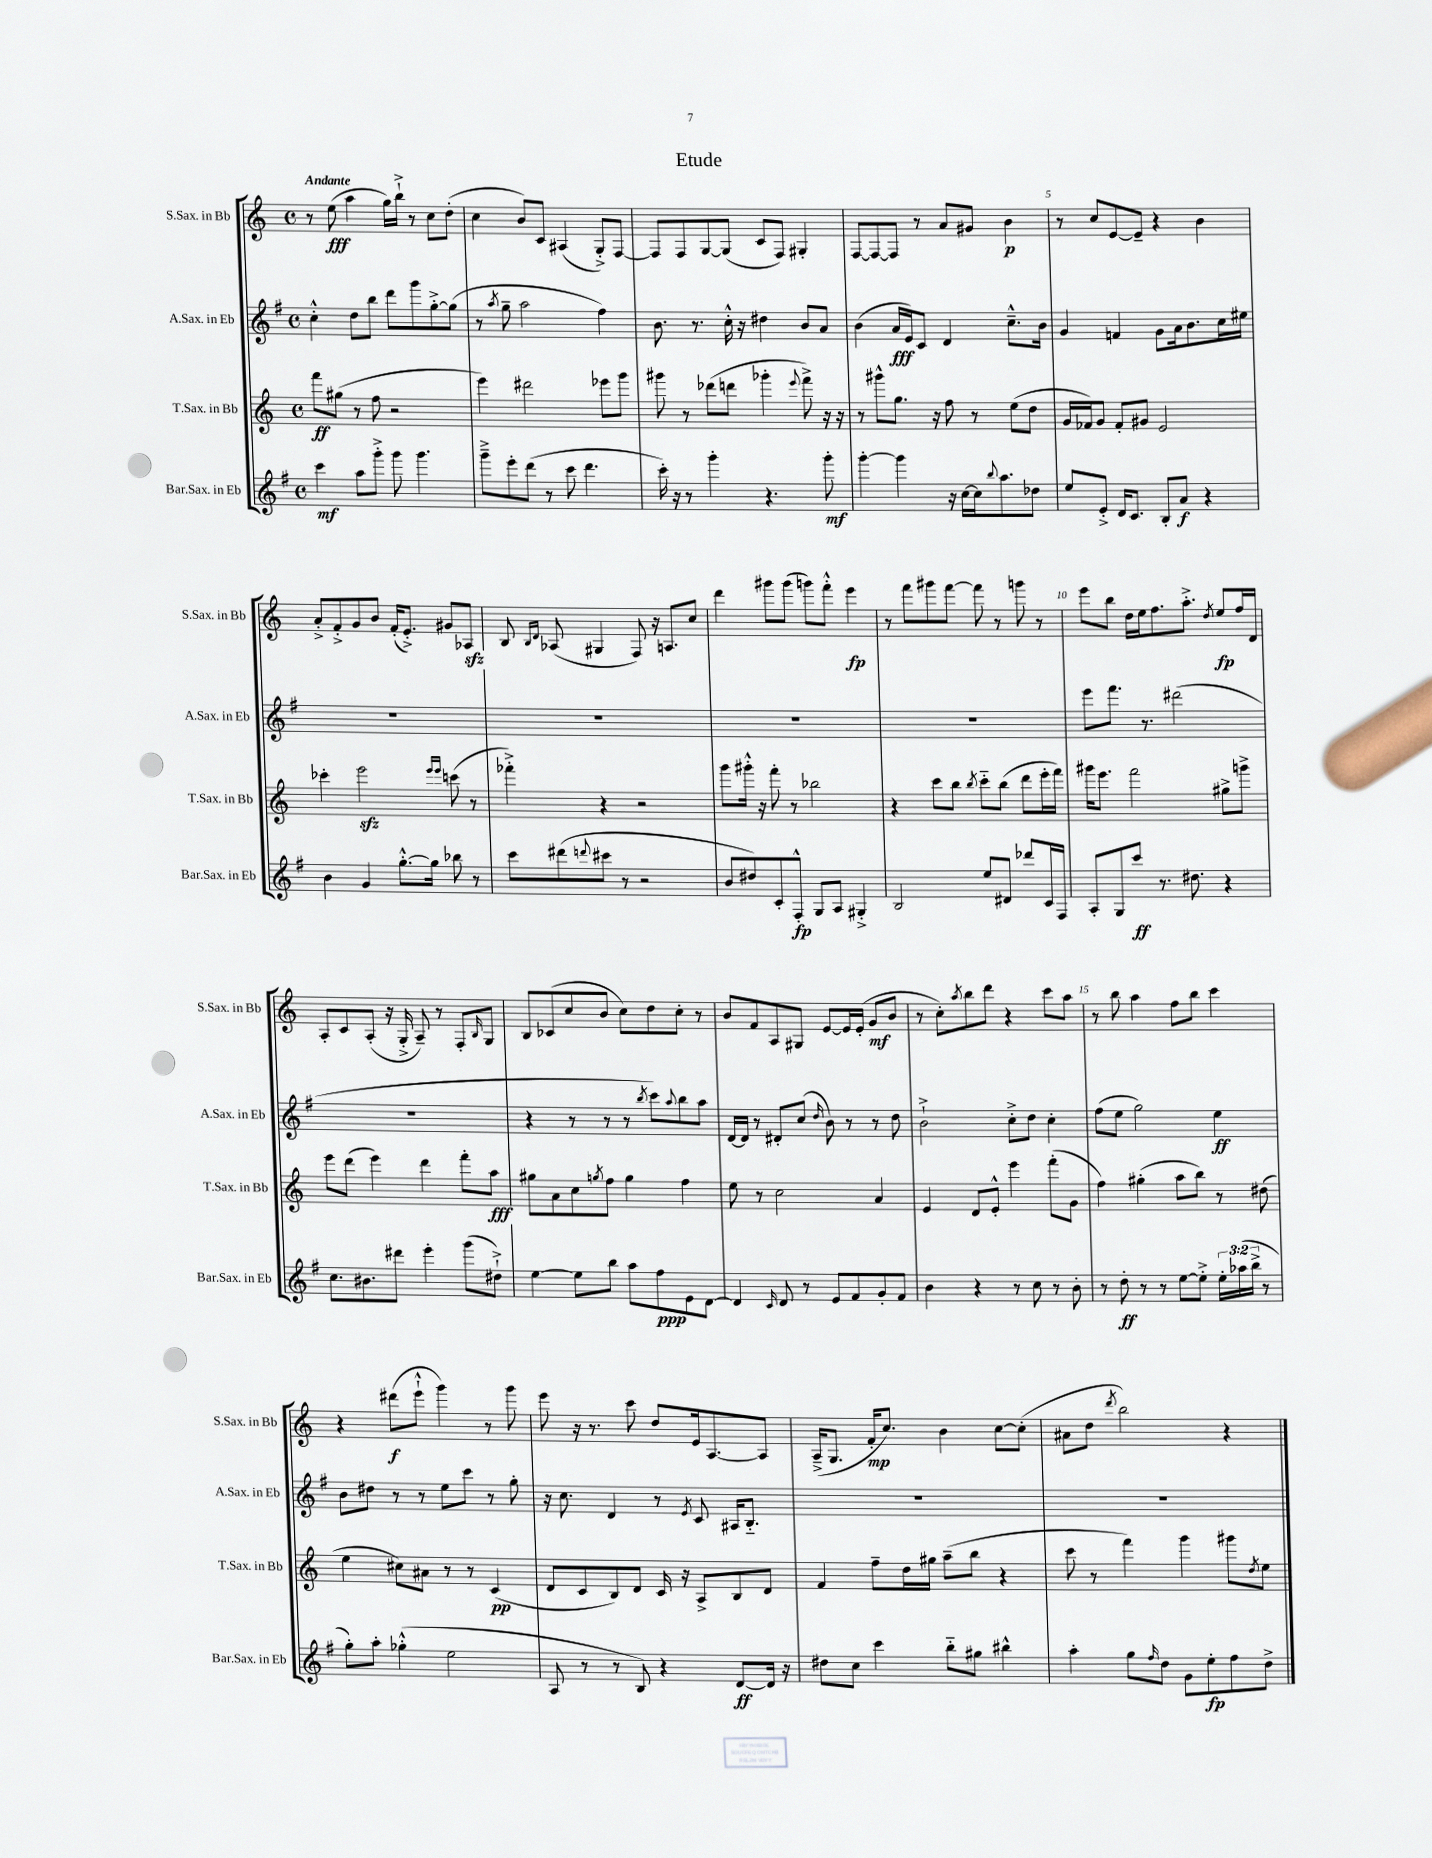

**kern	**kern	**kern	**kern
*staff4	*staff3	*staff2	*staff1
*clefG2	*clefG2	*clefG2	*clefG2
*k[f#]	*k[]	*k[f#]	*k[]
*M4/4	*M4/4	*M4/4	*M4/4
*met(c)	*met(c)	*met(c)	*met(c)
4ccc\	8fff\L	4cc'^^\	8r
.	(8gg#\J	.	(8ee\
8aa\L	8r	8dd\L	4aa\
8ggg'^\J	8ff\	8bb\J	.
8ggg\	2r	8ddd\L	16gg\LL)
.	.	.	16bb`^\JJ
4.ggg\	.	8ggg\	8r
.	.	[8gg'^\	8cc\L
.	.	(8gg\]J	(8dd'\J
=	=	=	=
8ggg~^\L	4eee\)	8r	4cc\
.	.	8qaa/	.
8eee'\	.	8gg~\	.
(8ddd\J	2ddd#\	2aa\	8b/L)
8r	.	.	8c/J
8ccc\	.	.	(4A#/
4.ddd\	.	.	.
.	8eee-\L	4ff#\)	8G'^/L)
.	8ggg\J	.	[8F/J
=	=	=	=
16ccc'\)	8ggg#\	8.b\	8F/]L
16r	.	.	.
8r	8r	.	8F/
.	.	8.r	.
4ggg'\	(8ddd-\L	.	[8G/
.	8ddd\J	16cc'^^\	(8G/]J
.	.	16r	.
4.r	4ggg-'\	4dd#\	8c/L
.	.	.	8F/J)
.	8qqeee/	.	.
.	8fff^\)	8b/L	4G#'/
8ggg'\	16r	8a/J	.
.	16r	.	.
=	=	=	=
[4ggg'\	8r	(4b\	[8F/L
.	8ggg#^^\L	.	8F/_
4ggg\]	8.gg\J	16a/LL	8F/]J
.	.	16e/J)	.
.	.	8c/J	8r
.	16r	.	.
16r	8ff\	4d/	8a/L
[16cc\LL	.	.	.
16cc\]J	8r	.	8g#/J
8qqbb/	.	.	.
8.aa\	.	.	.
.	(8ee\L	8.cc~^^\L	4b\
8dd-\J	8dd\J	.	.
.	.	16b\Jk	.
=	=	=	=
8ee/L	16g/LL	4g/	8r
.	16f-/J)	.	.
8e'^/J	8g/J	.	8cc/L
16d/LK	8f-'/L	4f/	[8e/
8.c/J	.	.	.
.	8g#/J	.	8e~/]J
8B'/L	2e/	8g\L	4r
8a/J	.	16a\k	.
.	.	8.b\	.
4r	.	.	4b\
.	.	16cc\L	.
.	.	16ee#\JJ	.
=	=	=	=
4b\	4ccc-'\	1r	8a'^/L
.	.	.	8f'^/
4g/	2eee\	.	8g/
.	.	.	8b/J
[8.gg'^^\L	.	.	(16f'/LK
.	.	.	8.e'^/J)
16gg\]Jk	.	.	.
.	16qqeee/LL	.	.
.	16qqeee/JJ	.	.
8bb-\	(8ccc\	.	8g#/L
8r	8r	.	8A-/J
=	=	=	=
8ccc\L	4fff-'^\)	1r	8B/
.	.	.	16qqB/LL
.	.	.	16qqd/JJ
(8ddd#\	.	.	(8A-/
8qqddd/	.	.	.
8ccc#\J	4r	.	4G#/
8r	.	.	.
2r	2r	.	8F/)
.	.	.	16r
.	.	.	8.A/L
.	.	.	8cc/J
=	=	=	=
8b/L	8ggg\L	1r	4ddd\
8dd#/)	16ggg#'^^\Jk	.	.
.	16r	.	.
8c'/	8fff'\	.	8ggg#\L
8F#'^^/J	8r	.	(8ggg#\J
8G/L	2bb-\	.	8ggg\L)
8A/J	.	.	8fff'^^\J
4G#'^/	.	.	4eee\
=	=	=	=
2B/	4r	1r	8r
.	.	.	8fff\L
.	8ccc\L	.	8ggg#\
.	8bb\J	.	[8fff\J
.	8qbb/	.	.
8ee/L	8ccc'~\L	.	8fff\]
8d#/J	(8bb\J	.	8r
8ddd-/L	8ddd\L	.	8ggg\
16c/L	16eee'\L	.	8r
16F#/JJ	16fff\JJ)	.	.
=	=	=	=
8A'/L	16ggg#\LK	8eee\L	8eee\L
.	8.eee\J	.	.
8G/	.	8.fff#\J	8bb\J
8ccc/J	2fff\	.	16dd\LL
.	.	8.r	16ee\J
8.r	.	.	8.ff\
.	.	(2ddd#\	.
8.dd#\	.	.	8.aa'^\J
.	.	.	8qdd/
4r	8gg#^\L	.	8ee/L
.	8ggg^\J	.	16ff/L
.	.	.	16d/JJ
=	=	=	=
8.cc\L	8eee\L	1r	8A'/L
.	(8ddd\J	.	8c/
8.b#\	.	.	.
.	4eee\)	.	(8A'/J
8ddd#\J	.	.	16r
.	.	.	16G'^/
4eee'\	4ddd\	.	8A~/)
.	.	.	8r
(8ggg\L	8fff'\L	.	8F'/L
.	.	.	16qqB/
8dd#`^\J)	8aa\J	.	8G/J
=	=	=	=
[4ee\	8gg#\L	4r	8B/L
.	8a\	.	(8c-/
8ee\]L	8cc\	8r	8cc/
.	8qgg/	.	.
8bb\J	8ff\J	8r	8b/J
8aa\L	4gg\	8r	8cc\L)
.	.	8qbb/	.
8ff#\	.	8ccc\L)	8dd\
.	.	8qqaa/	.
8e\	4ff\	8bb\	8cc'\J
[8d\J	.	8aa\J	8r
=	=	=	=
4d/]	8ee\	[16d/LL	8b/L
.	.	16d/]JJ	.
.	8r	8r	8f/
16qqc/	.	.	.
8d/	2cc\	8d#'/L	8A/
8r	.	(8cc/J	8G#/J
.	.	16qqdd/	.
8e/L	.	8b\)	[8e/L
8f#/	.	8r	16e/]L
.	.	.	(16e'/JJ
8g'/	4a/	8r	8g/L
8f#/J	.	8dd\	8b/J
=	=	=	=
4b\	4e/	2b`^\	8r
.	.	.	8cc'\L)
.	.	.	8qaa/
4r	8d/L	.	8bb\
.	8e'^^/J	.	8ddd\J
8r	4eee\	8cc'^\L	4r
8cc\	.	8dd\J	.
8r	(8fff'\L	4cc'\	8ccc\L
8b'\	8g\J	.	8aa\J
=	=	=	=
8r	4ff\)	(8ff#\L	8r
8dd'\	.	8ee\J	8bb\
8r	(4gg#'\	2gg\)	4aa\
8r	.	.	.
[8ee\L	8aa\L	.	8ff\L
8ee'^\]J	8bb\J)	.	8bb\J
24ee'\LL	8r	4ee\	4ccc\
(24aa-\	.	.	.
24bb^\JJ	.	.	.
8r	(8dd#\	.	.
=	=	=	=
8gg'\L)	4ee\	8b\L	4r
8aa'\J	.	8dd#\J	.
(4gg-'^^\	8cc#\L)	8r	(8ddd#\L
.	8a#\J	8r	8eee`^^\J
2ee\	8r	8ee\L	4ggg\)
.	8r	8ccc\J	.
.	(4c/	8r	8r
.	.	8gg'\	8ggg\
=	=	=	=
8A/	8d/L	16r	8eee\
.	.	8.cc\	.
8r	8c/	.	16r
.	.	.	8.r
8r	8B/)	4d/	.
8B/)	8d/J	.	8ccc\
4r	16c/	8r	8dd/L
.	16r	.	.
.	.	8qe/	.
.	8A^/L	8c/	16e/k
.	.	.	[8.A/
[8d/L	8B/	16A#/LK	.
.	.	8.B'~/J	.
16d/]Jk	8d/J	.	8A/]J
16r	.	.	.
=	=	=	=
8dd#\L	4f/	1r	(16A~^/LK
.	.	.	8.G/J
8cc\J	.	.	.
4ccc\	8ff~\L	.	16f'/LK
.	.	.	8.cc/J)
.	16dd\L	.	.
.	16gg#\JJ	.	.
8bb'~\L	(8aa~\L	.	4b\
8gg#\J	8bb\J	.	.
4bb#^^\	4r	.	[8cc\L
.	.	.	(8cc'\]J
=	=	=	=
4aa'\	8ccc\	1r	8a#\L
.	8r	.	8dd\J
.	.	.	8qddd/
8gg\L	4fff\)	.	2bb\)
16qqff#/	.	.	.
8dd\J	.	.	.
8g\L	4ggg\	.	.
8ee'\	.	.	.
8ff#\	8ggg#\L	.	4r
.	8qdd/	.	.
8dd^\J	8ee\J	.	.
==	==	==	==
*-	*-	*-	*-
